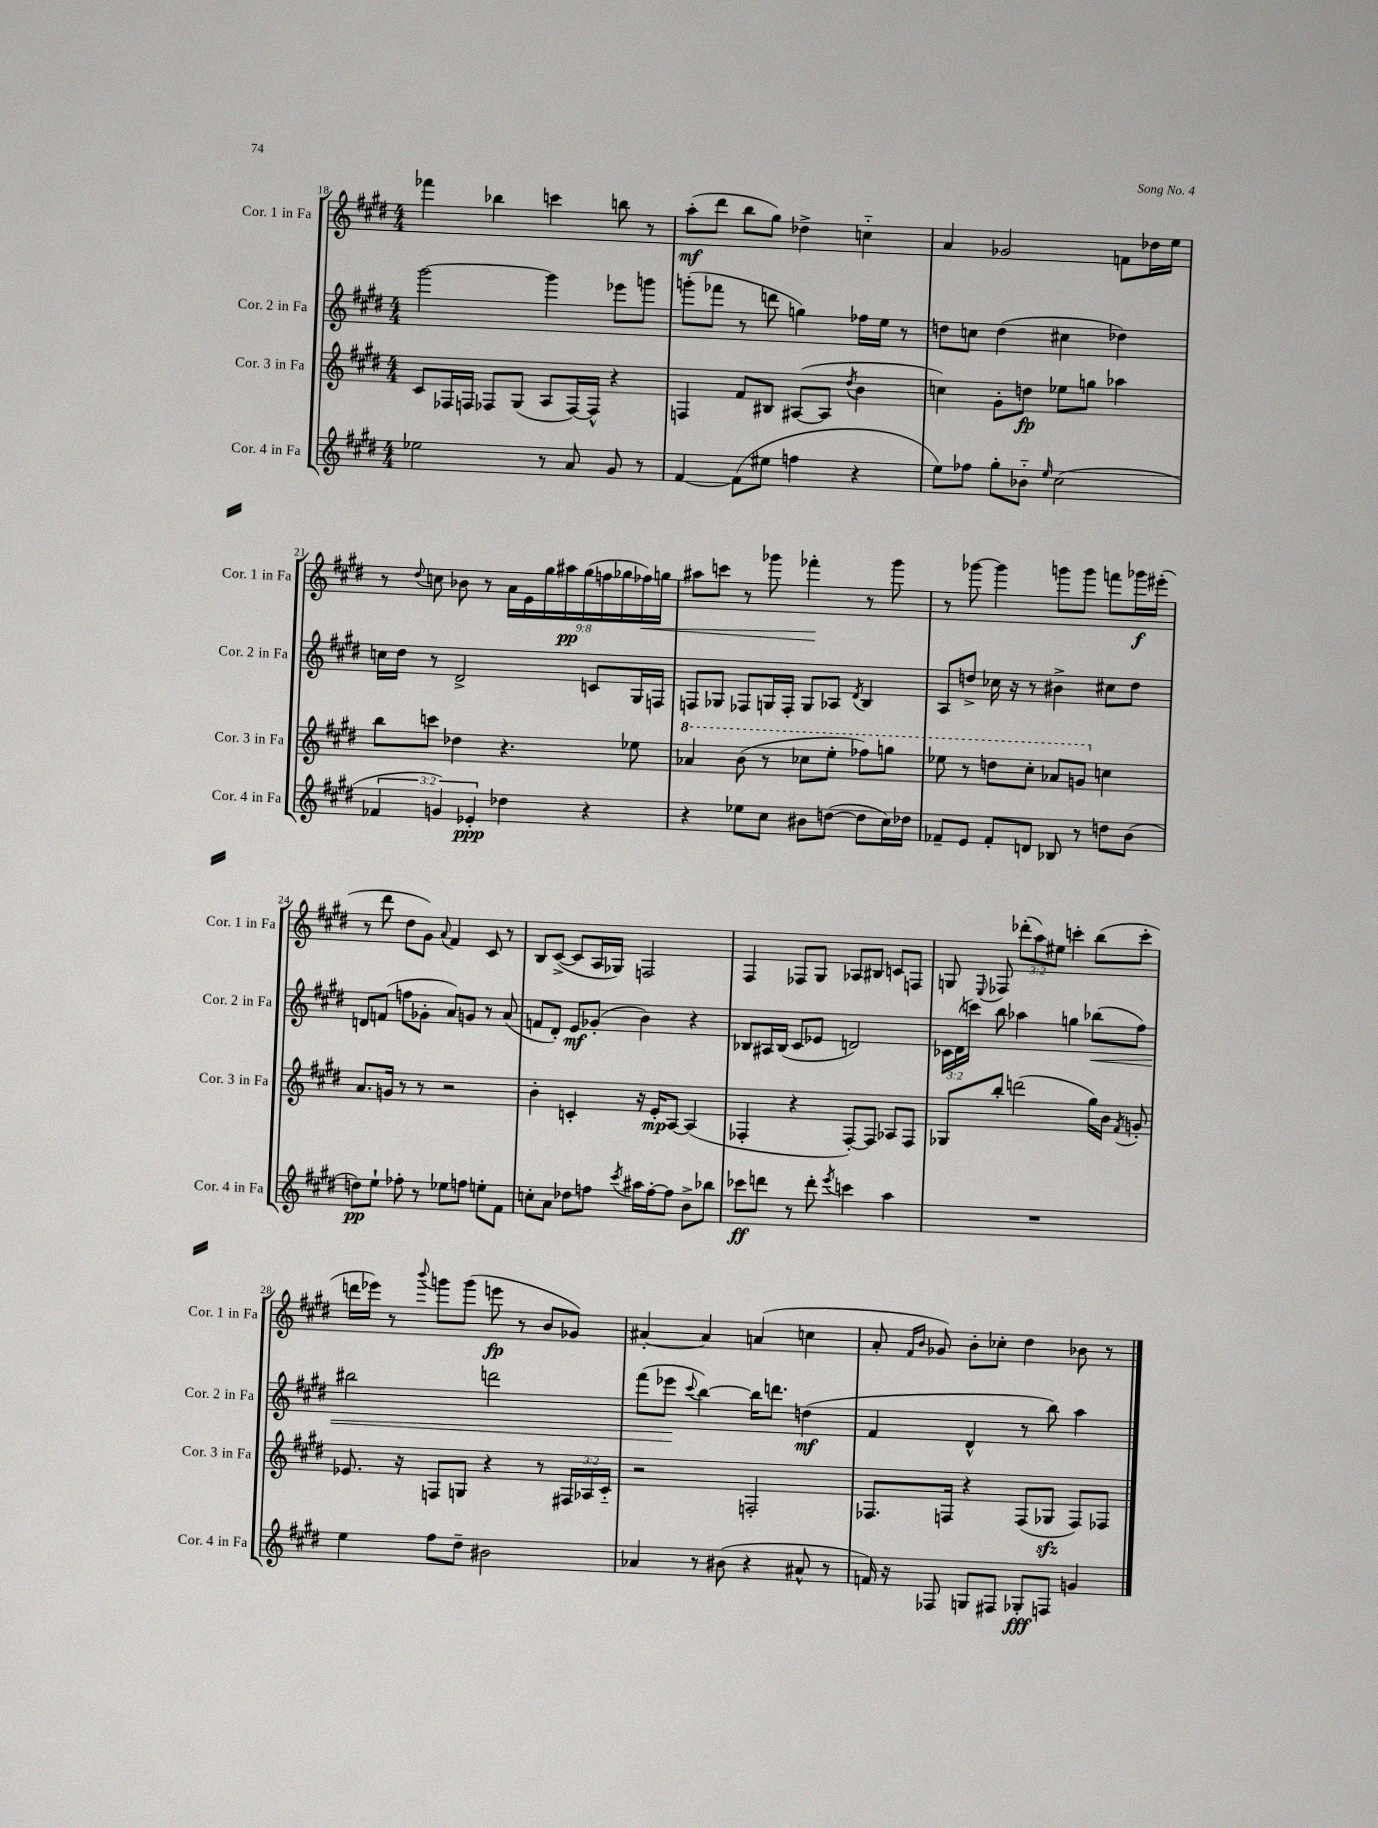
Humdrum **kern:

**kern	**kern	**kern	**kern
*staff4	*staff3	*staff2	*staff1
*clefG2	*clefG2	*clefG2	*clefG2
*k[f#c#g#d#]	*k[f#c#g#d#]	*k[f#c#g#d#]	*k[f#c#g#d#]
*M4/4	*M4/4	*M4/4	*M4/4
2ee-\	8c#/L	[2ggg#\	4fff-\
.	16F-/L	.	.
.	16F/JJ	.	.
.	8F-/L	.	4bb-\
.	(8G#/J	.	.
8r	8A/L	4ggg#\]	4ccc\
8a/	[16F-/L)	.	.
.	16F-^^/]JJ	.	.
8g#/	4r	8eee-\L	8bb\
8r	.	8ggg\J	8r
=	=	=	=
[4f#/	4F/	(8ggg'\L	(8aa'\L
.	.	8fff-\J	8ddd#\J
(8f#\]L	8f#/L	8r	8bb\L
8ee#\J	8B#/J	8ddd\	8gg#\J)
4ff\	([8A#/L	4gg\)	4dd-^\
.	8A#/]J	.	.
.	8qdd#/	.	.
4r	4b\	16ff-\LL	4cc'~\
.	.	16ee\JJ	.
.	.	8r	.
=	=	=	=
8ee\L)	4cc\)	8dd\L	4a/
8ff-\J	.	8cc\J	.
8gg#'\L	8g#'\L	(4dd\	2g-/
8b-'~\J	8dd\J	.	.
16qqee/	.	.	.
(2cc#\	8ee-\L	4cc#\	.
.	8gg\J	.	.
.	4aa-\	4dd-\)	8f\L
.	.	.	16dd-\L
.	.	.	16ee\JJ
=	=	=	=
6f-/	8bb\L	16cc\LL	8r
.	.	16dd#\JJ	.
.	.	.	8qqdd#/
.	8ccc\J	8r	8cc\
6g/)	.	.	.
.	4dd-\	2d#^/	8b-\
6e-'/	.	.	.
.	.	.	8r
4dd-\	4.r	.	18a\LL
.	.	.	18e\
.	.	.	18gg#\
.	.	.	18aa#\
.	.	.	(18gg#\
4r	.	8c/L	.
.	.	.	18ff\
.	.	.	18gg-\
.	8ee-\	16G#/L	.
.	.	.	18ff-\)
.	.	16F/JJ	.
.	.	.	18gg\JJ
=	=	=	=
4r	4aa-/	8F/L	8aa#\L
.	.	8G-/J	8ccc\J
8ee-\L	(8bb\	8F-/L	8r
8cc#\J	8r	16G/L	8ggg-\
.	.	16F-'/JJ	.
8b#\L	8ccc-\L	8G/L	4fff-'\
([8dd\J	8eee'\J	8A-/J	.
.	.	8qd#/	.
8dd\]L	8fff-\L)	4B/	8r
16cc#\L)	8ggg\J	.	8ggg-\
16dd-\JJ	.	.	.
=	=	=	=
8f-~/L	8eee-\	8A/L	8r
8e/J	8r	8dd^/J	[8ggg-\
8f-'/L	8ddd\L	16cc-\	4ggg-\]
.	.	16r	.
8d/J	8ccc#'\J	8r	.
8B-/	8aa-/L	4b#^\	8ggg\L
8r	8gg/J	.	8ggg\J
8dd\L	4cc\	8cc#\L	8fff\L
(8b\J	.	8dd\J	16ggg-\L
.	.	.	(16eee#'\JJ
=	=	=	=
8dd\L)	8.a/L	8d/L	8r
8ee`\J	.	(8f/J	8ddd#\
.	16g/Jk	.	.
8ff-'\	8r	8ff\L	8dd#\L
8r	8r	8g-'\J	8g#\J)
.	.	.	8qqa/
8ee-\L	2r	8a/L)	4f#/
8ff\J	.	8g/J	.
8ee'\L	.	8r	8c#/
8f#\J	.	(8a/	8r
=	=	=	=
8cc'\L	4b'\	8f/L	8B/L
8a\J	.	8d#'/J)	([8c#^/J
8dd-\L	4c'/	8e/L	8c#/]L
8ff\J	.	(8g-'/J	16A/L
.	.	.	16G-/JJ)
8qccc#/	.	.	.
16aa#\LL	16r	4b\)	2F/
[16ff'\J	16e'/LK	.	.
8ff\]J	[8A/J	.	.
8b^\L	(4A/]	4r	.
8bb-\J	.	.	.
=	=	=	=
8ccc-\L	4F-'/	8B-/L	4F#/
8ddd\J	.	16A#/L	.
.	.	(16B-/JJ	.
8r	4r	8c#/L	8F-/L
8ddd'\	.	8e-/J	8G#/J
8qeee/	.	.	.
4ccc\	[8F-'/L)	2d/)	8A-/L
.	8F-/]J	.	8B#/J
4aa\	8A-/L	.	8c/L
.	8F-/J	.	8F/J
=	=	=	=
1r	8G-/L	24c-\LL	8G/
.	.	(24d#\	.
.	.	24ccc\JJ)	.
.	.	.	8qqE/
.	8bb'/J	8bb\	8F-/
.	(2ddd\	4aa-\	(12ddd-'\L
.	.	.	12aa\)
.	.	.	12ee#\J
.	.	4gg\	4ccc'\
.	16gg#\LL)	(8bb-\L	(8bb\L
.	16b\JJ	.	.
.	8qf#/	.	.
.	8g'/	8ff#\J)	8ccc'\J
=	=	=	=
4ee\	8.e-/	2bb#\	16ddd\LL
.	.	.	16eee-\JJ)
.	.	.	8r
.	16r	.	.
.	.	.	8qqbbb/
8ff#\L	8F/L	.	8ggg\L
8dd#~\J	8G/J	.	(8ggg\J
2b#\	4r	2ddd\	8eee\
.	.	.	8r
.	8r	.	8b/L
.	24F#/LL	.	8g-/J)
.	24A-/	.	.
.	24c#'~/JJ	.	.
=	=	=	=
4a-/	2r	(8fff#\L	[4a#'/
.	.	8eee-\J	.
.	.	8qqccc#/	.
8r	.	[4bb\)	4a#/]
(8b#\	.	.	.
4r	2F'/	16bb\]LK	(4a/
.	.	8.ddd\J	.
8a#^^/	.	(4dd\	4cc\
8r	.	.	.
=	=	=	=
16f/)	8.F-/L	4f#/	8a'/
16r	.	.	.
.	.	.	16qqf#/LL
.	.	.	16qqb/JJ
8F-/	.	.	8g-/)
.	16F/Jk	.	.
8G/L	4r	4d#^^/	8b'\L
8F#/J	.	.	8cc-'\J
8G-'/L	(8F/L	8r	4dd#\
8F/J	8G-/J	8bb\)	.
4g/	8F/L)	4aa\	8b-\
.	8F-/J	.	8r
==	==	==	==
*-	*-	*-	*-
